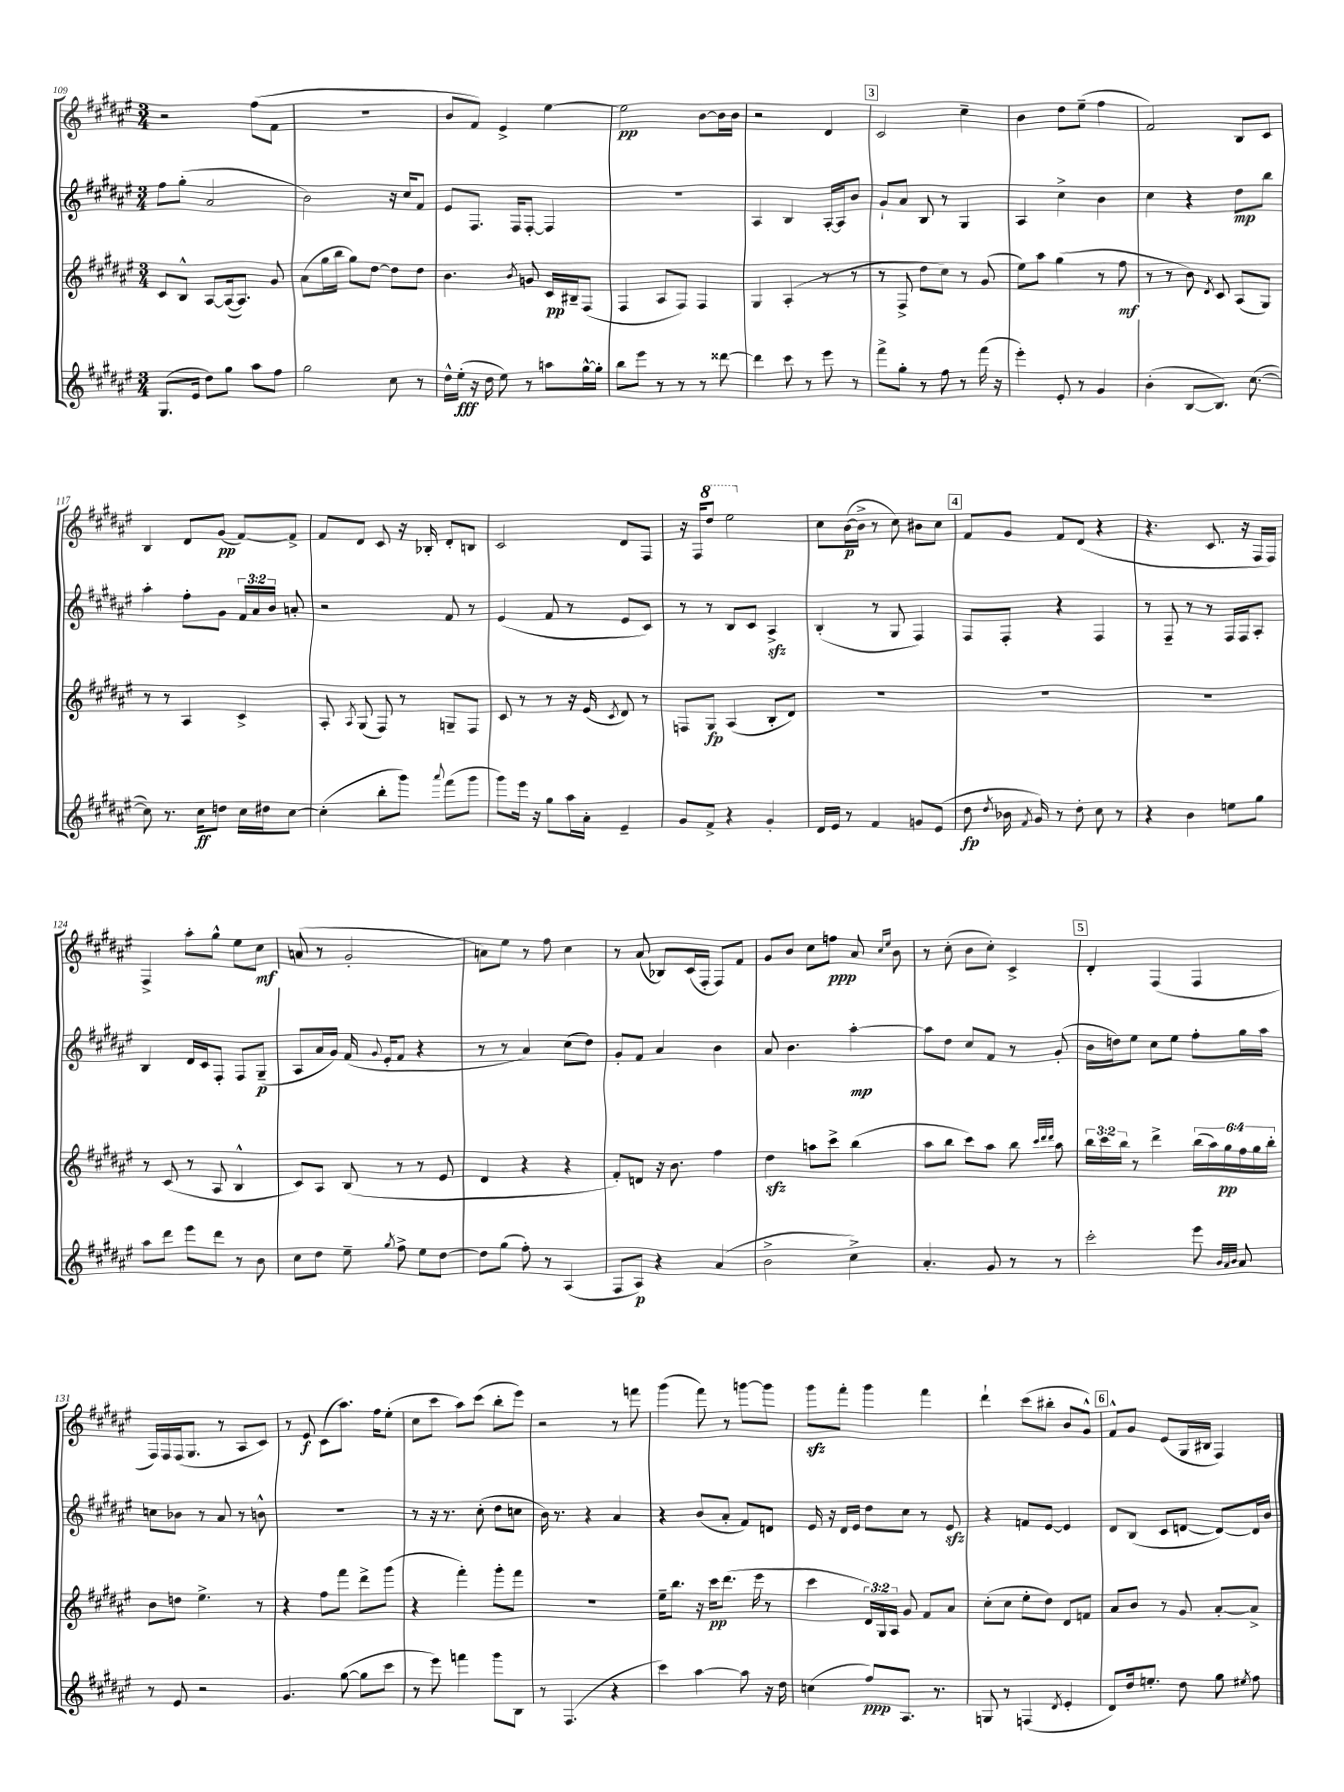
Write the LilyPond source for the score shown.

<<
\new StaffGroup <<
\new Staff = "s0" {
    \clef treble \key fis \major \numericTimeSignature \time 3/4
    \autoBeamOff r2 fis''8[( fis'8] |
    R2. |
    b'8[ fis'8]) eis'4-> eis''4~ |
    eis''2\pp b'8[~ b'16 b'16] |
    r2 dis'4 |
    \mark \markup { \box "3" } cis'2 cis''4-- |
    b'4 dis''8[ eis''8]--( fis''4 |
    fis'2) b8[ cis'8] |
    b4 dis'8[ gis'8]\pp( fis'8[~) fis'8]-> |
    fis'8[ dis'8] cis'8 r16 bes16-. dis'8[-. b8] |
    cis'2 dis'8[ fis8] |
    r16 fis16[ \ottava #1 dis'''8] eis'''2 \ottava #0 |
    cis''8[ b'16~\p( b'16]-> r8 cis''8) bis'8[ cis''8] |
    \mark \markup { \box "4" } fis'8[ gis'8] fis'8[ dis'8]( r4 |
    r4. cis'8. r16 fis16[ fis16]) |
    fis4-> ais''8[-. gis''8]-^ eis''8[ cis''8]\mf |
    a'8( r8 gis'2-. |
    a'8[) eis''8] r8 fis''8 cis''4 |
    r8 ais'8( bes8[) cis'16( fis16]-. fis8[) fis'8] |
    gis'8[ b'8] cis''8[ f''8]\ppp ais'8 \grace { cis''16[ eis''16] } b'8 |
    r8 cis''8-.( b'8[ cis''8]-.) cis'4-> |
    \mark \markup { \box "5" } dis'4-. fis4( fis4 |
    fis16[) fis16 fis16( gis8.] r8 ais8[ cis'8]) |
    r8 eis'8\f cis'8[( ais''8.]) fis''16[ eis''8]-.( |
    cis''8[ cis'''8] ais''8[) cis'''8]( b''8[-. eis'''8]) |
    r2 r8 f'''8 |
    gis'''4( fis'''8) r8 g'''8[~ g'''8] |
    gis'''8[\sfz fis'''8]-. gis'''4 fis'''4 |
    dis'''4-! cis'''8[( bis''8]-. b'8[ gis'8]-^) |
    \mark \markup { \box "6" } fis'8[-^ gis'8] eis'8[( gis16 bis16] fis4) \bar "|." |
}
\new Staff = "s1" {
    \clef treble \key fis \major \numericTimeSignature \time 3/4 \override Staff.TupletNumber.text = #tuplet-number::calc-fraction-text
    \autoBeamOff fis''8[ gis''8]-.( ais'2 |
    b'2) r16 cis''16[ fis'8] |
    eis'8[ fis8.] fis16[ fis8]~-. fis4 |
    R2. |
    ais4 b4 ais16[~-. ais16 b'8] |
    \mark \markup { \box "3" } gis'8[-! ais'8] b8 r8 gis4 |
    ais4 cis''4-> b'4 |
    cis''4 r4 dis''8[\mp b''8] |
    ais''4-. fis''8[-. gis'8] \tuplet 3/2 { fis'16[ ais'16 b'16] } a'8-. |
    r2 fis'8 r8 |
    eis'4( fis'8 r8 eis'8[ cis'8]) |
    r8 r8 b8[ cis'8] ais4->\sfz |
    b4-.( r8 gis8 fis4) |
    \mark \markup { \box "4" } fis8[ fis8]-. r4 fis4 |
    r8 fis8-- r8 r8 fis16[ fis16 ais8]-. |
    b4 dis'16[ cis'16 fis8]-. fis8[ gis8]--\p( |
    ais8[ ais'16 gis'16]) fis'16( \appoggiatura { gis'8 } eis'16[-. fis'8] r4 |
    r8 r8 ais'4) cis''8[( dis''8]) |
    gis'8[-. fis'8] ais'4 b'4 |
    ais'8 b'4. ais''4~-.\mp |
    ais''8[ dis''8] cis''8[ fis'8] r8 gis'8-.( |
    \mark \markup { \box "5" } b'16[ d''16) eis''8] cis''8[ eis''8] fis''8[-. gis''16 ais''16] |
    c''8[ bes'8] r8 ais'8 r8 b'8-^ |
    R2. |
    r8 r16 r8. cis''8-.( dis''8[ c''8] |
    b'16) r8. r4 ais'4 |
    r4 b'8[( ais'8]-. fis'8[) d'8] |
    eis'16 r16 dis'16[ eis'16] dis''8[ cis''8] r8 eis'8\sfz |
    r4 f'8[ eis'8]~ eis'4 |
    \mark \markup { \box "6" } dis'8[ b8]( cis'8[ d'8]~ d'8[~) d'16 b'16] \bar "|." |
}
\new Staff = "s2" {
    \clef treble \key fis \major \numericTimeSignature \time 3/4 \override Staff.TupletNumber.text = #tuplet-number::calc-fraction-text
    \autoBeamOff cis'8[ b8]-^ ais8[~ ais16~( ais8.]) gis'8 |
    ais'8[( gis''16 b''16] gis''8[) dis''8]~ dis''8[ dis''8] |
    b'4. \acciaccatura { b'8 } g'8 cis'16[\pp bis16-- fis8]( |
    fis4 ais8[ fis8]) fis4 |
    gis4 ais4-.( r8 r8 |
    \mark \markup { \box "3" } r8 fis8-> dis''8[ cis''8]) r8 gis'8( |
    eis''8[) ais''8] gis''4( r8 fis''8\mf |
    r8 r8 b'8) \acciaccatura { dis'8 } cis'8 ais8[( gis8]) |
    r8 r8 ais4 cis'4-> |
    ais8-. \acciaccatura { ais8 } gis8( fis8) r8 g8[-- fis8] |
    cis'8 r8 r8 r16 eis'16( \acciaccatura { cis'8 } dis'8) r8 |
    f8[ gis8]\fp ais4( b8[-. dis'8]) |
    R2. |
    \mark \markup { \box "4" } R2. |
    R2. |
    r8 cis'8( r8 ais8 b4-^ |
    cis'8[) ais8] b8( r8 r8 eis'8 |
    dis'4 r4 r4 |
    fis'8[-.) d'8] r16 b'8. fis''4 |
    dis''4\sfz a''8[ cis'''8]-> b''4( |
    ais''8[ b''8] cis'''8[) ais''8] b''8 \grace { cis'''32[ dis'''32 dis'''32] } ais''8 |
    \mark \markup { \box "5" } \tuplet 3/2 { b''16[ cis'''16 b''16] } r8 dis'''4-> \tuplet 6/4 { b''16[( ais''16) gis''16\pp fis''16 gis''16 b''16]-. } |
    b'8[ d''8] eis''4.-> r8 |
    r4 fis''8[ fis'''8] dis'''8[-> gis'''8]( |
    r4 fis'''4-.) gis'''8[-. fis'''8] |
    R2. |
    eis''16[-- b''8.] r16 cis'''16[\pp dis'''8.]( eis'''16 r8 |
    cis'''4 \tuplet 3/2 { dis'16[) gis16 ais16] } gis'8 fis'8[ ais'8] |
    cis''8[-.( cis''8] eis''8[-. dis''8]) dis'8[ f'8] |
    \mark \markup { \box "6" } ais'8[ b'8] r8 gis'8 ais'8[~-. ais'8]-> \bar "|." |
}
\new Staff = "s3" {
    \clef treble \key fis \major \numericTimeSignature \time 3/4
    \autoBeamOff gis8.[( eis'16] dis''8[) gis''8] ais''8[ fis''8] |
    gis''2 cis''8 r8 |
    dis''16[-^ eis''16]-.\fff( r16 dis''16 eis''8) r8 a''8[ gis''16~-^ gis''16]-. |
    b''8[ eis'''8] r8 r8 r8 disis'''8~ |
    disis'''4 cis'''8 r8 eis'''8 r8 |
    \mark \markup { \box "3" } fis'''8[-> gis''8]-. r8 fis''8 r8 fis'''16( r16 |
    eis'''4-.) eis'8-. r8 gis'4 |
    b'4-.( b8[~ b8.]) cis''8.~( |
    cis''8) r8. cis''16[\ff d''8] cis''16[ dis''16 cis''8]~ |
    cis''4-.( b''8[-. gis'''8]) \appoggiatura { ais'''8 } fis'''8[( gis'''8] |
    gis'''8[) eis'''16] r16 gis''8[ ais''16 ais'16]-. eis'4-- |
    gis'8[ fis'8]-> r4 gis'4-. |
    dis'16[ eis'16] r8 fis'4 g'8[ eis'8]( |
    \mark \markup { \box "4" } dis''8\fp \acciaccatura { dis''8 } bes'16 \acciaccatura { fis'8 } gis'16) r8 dis''8-. cis''8 r8 |
    r4 b'4 e''8[ gis''8] |
    ais''8[ dis'''8] eis'''8[ dis'''8] r8 b'8 |
    cis''8[ dis''8] eis''8-- \acciaccatura { gis''8 } fis''8-> eis''8[ dis''8]~ |
    dis''8[ gis''8]( fis''8-.) r8 ais4( |
    fis8[ ais8]\p) r4 ais'4( |
    b'2-> cis''4->) |
    ais'4.-. gis'8 r8 r8 |
    \mark \markup { \box "5" } cis'''2-. eis'''8 \grace { b'32[ ais'32 b'32] } ais'8 |
    r8 eis'8 r2 |
    gis'4. gis''8~( gis''8[ cis'''8] |
    r8 eis'''8) f'''4 gis'''8[ b8] |
    r8 fis4.( r4 |
    cis'''4) ais''4~ ais''8 r16 dis''16 |
    c''4( fis''8[\ppp) ais8.] r8. |
    g8 r8 f4( \acciaccatura { dis'8 } eis'4-. |
    \mark \markup { \box "6" } dis'8[) dis''16 e''8.]-. dis''8 gis''8 \acciaccatura { eis''8 } fis''8 \bar "|." |
}
>>
>>
\layout { \context { \Score currentBarNumber = #109 } }
